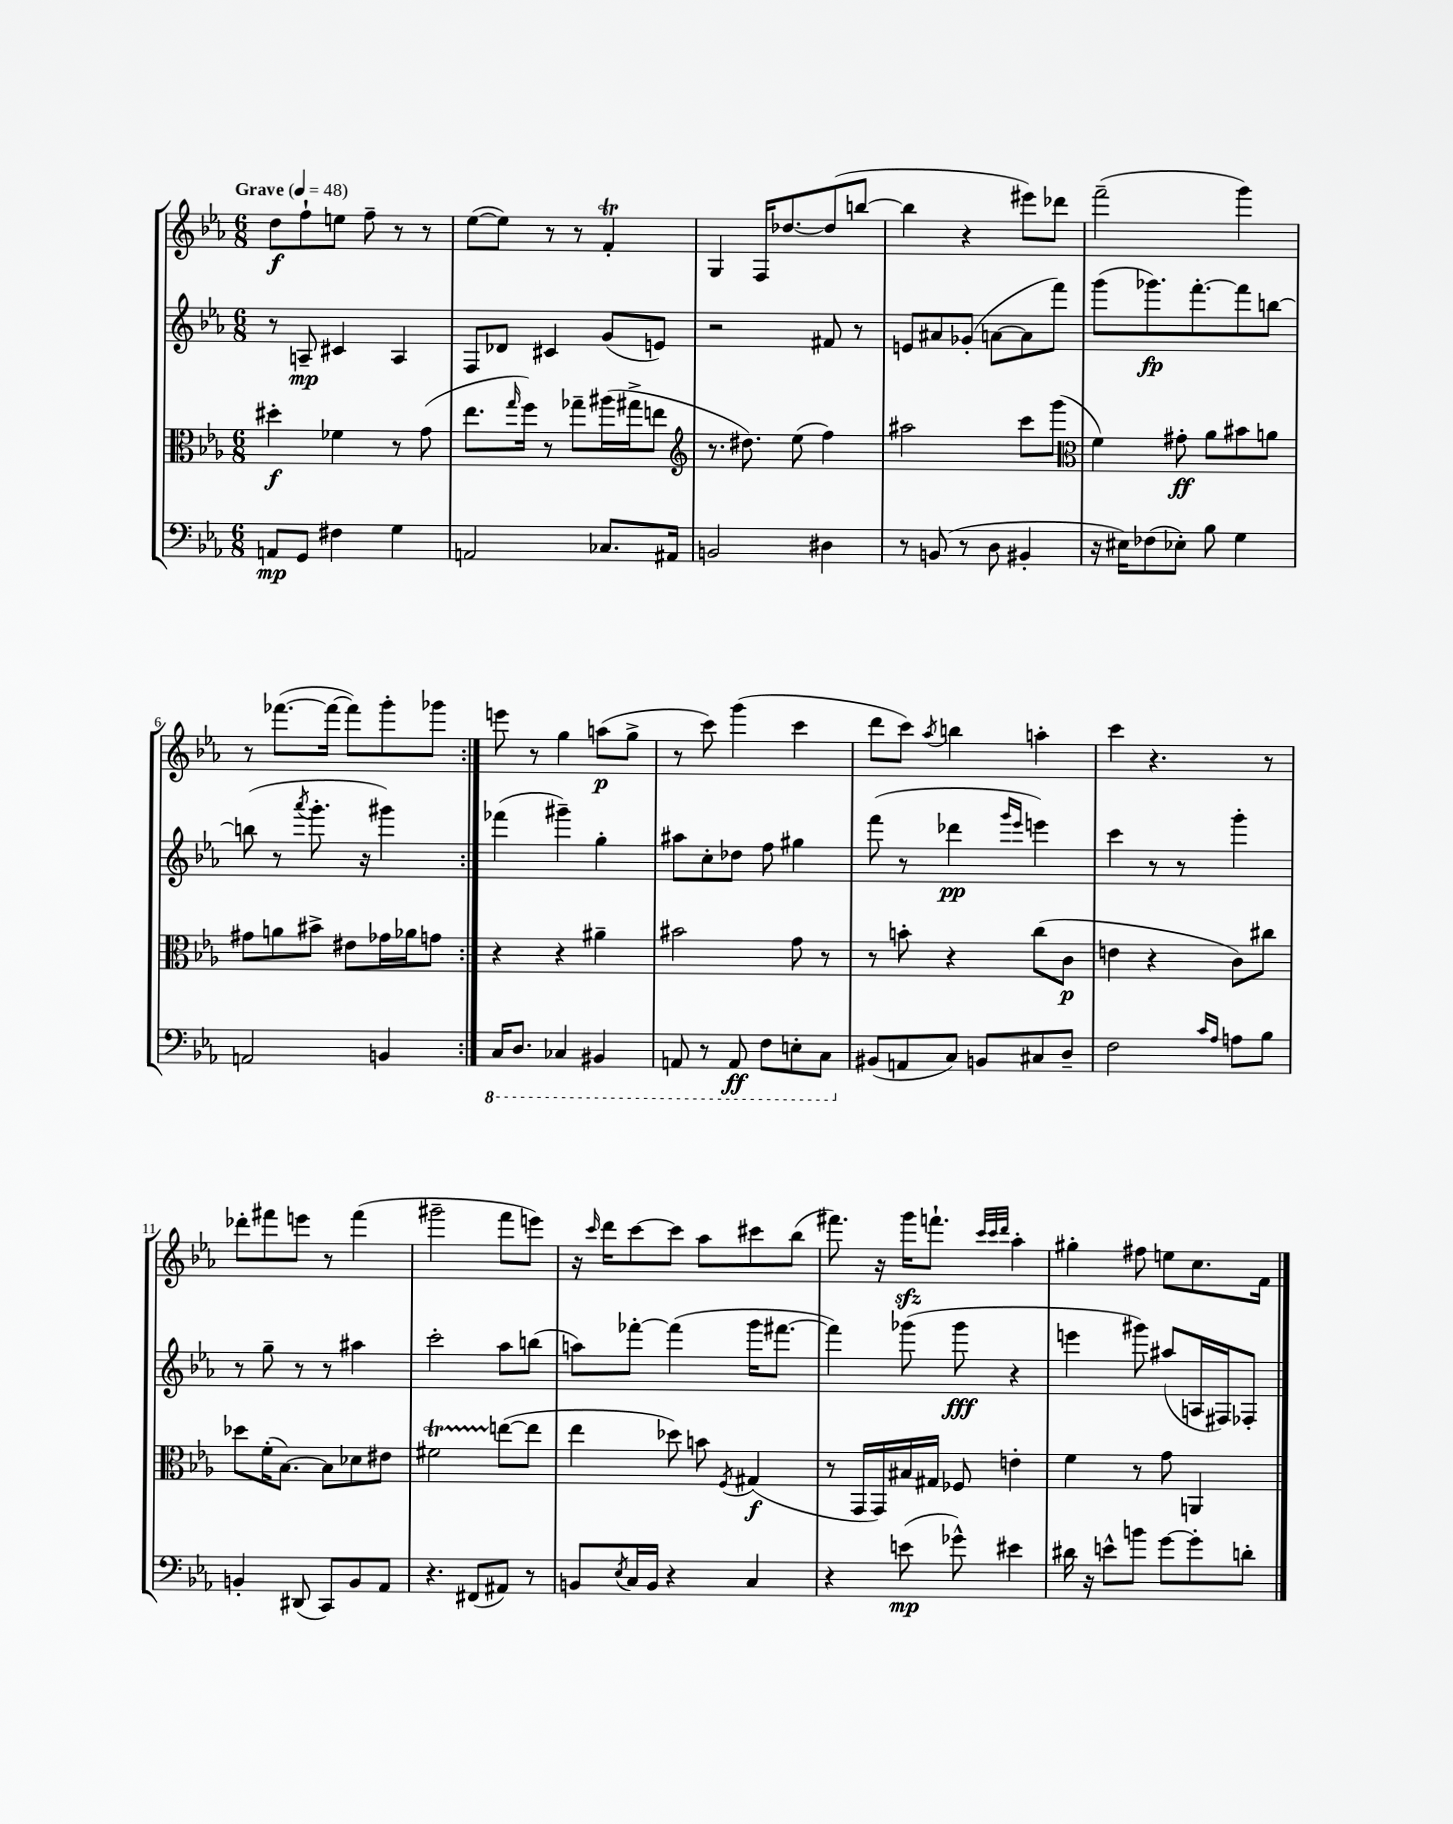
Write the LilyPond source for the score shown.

<<
\new StaffGroup <<
\new Staff = "s0" {
    \clef treble \key ees \major \numericTimeSignature \time 6/8 \tempo "Grave" 4 = 48
    \repeat volta 2 { d''8\f f''8-! e''8 f''8-- r8 r8 |
    ees''8~( ees''8) r8 r8 f'4-.\trill |
    g4 f16 des''8.~ des''8( b''8~ |
    b''4 r4 eis'''8) des'''8 |
    f'''2--( g'''4) |
    r8 fes'''8.~( fes'''16~ fes'''8) g'''8-. ges'''8 | }
    e'''8 r8 g''4 a''8\p( g''8-> |
    r8 c'''8) g'''4( c'''4 |
    d'''8 c'''8) \acciaccatura { aes''8 } b''4 a''4-. |
    c'''4 r4. r8 |
    des'''8-. fis'''8 e'''8 r8 fis'''4( |
    gis'''2-- f'''8 e'''8) |
    r16 \grace { c'''16 } d'''16 c'''8~ c'''8 aes''8 cis'''8 bes''8( |
    fis'''8.) r16 g'''16\sfz f'''8.-! \grace { c'''32 c'''32 d'''32 } aes''4-. |
    gis''4-. fis''8 e''8 c''8. f'16 \bar "|." |
}
\new Staff = "s1" {
    \clef treble \key ees \major \numericTimeSignature \time 6/8
    \repeat volta 2 { r8 a8--\mp cis'4 a4 |
    f8 des'8 cis'4 g'8( e'8) |
    r2 fis'8 r8 |
    e'8 ais'8 ges'8-.( a'8~ a'8 f'''8) |
    g'''8( ges'''8.\fp) f'''8.~-. f'''8 b''8~ |
    b''8( r8 \acciaccatura { aes'''8 } g'''8.-. r16 gis'''4) | }
    fes'''4( gis'''4--) g''4-. |
    ais''8 c''8-. des''8 f''8 gis''4 |
    f'''8( r8 des'''4\pp \grace { g'''16 ees'''16 } e'''4) |
    c'''4 r8 r8 g'''4-. |
    r8 g''8-- r8 r8 ais''4 |
    c'''2-. aes''8 b''8( |
    a''8) fes'''8~-. fes'''4( g'''16 fis'''8.~ |
    fis'''4) ges'''8( ges'''8\fff r4 |
    e'''4 gis'''8) ais''8( a16 fis16) fes8-. \bar "|." |
}
\new Staff = "s2" {
    \clef alto \key ees \major \numericTimeSignature \time 6/8
    \repeat volta 2 { dis''4-.\f fes'4 r8 g'8( |
    ees''8. \grace { g''16 } f''16) r8 ges''8-- ais''16( gis''16-> e''8 |
    \clef treble r8. dis''8.) ees''8( f''4) |
    ais''2 c'''8 g'''8( |
    \clef alto f'4) gis'8-.\ff aes'8 bis'8 a'8 |
    gis'8 a'8 bis'8-> eis'8 ges'16 aes'16 g'8 | }
    r4 r4 ais'4-- |
    bis'2 g'8 r8 |
    r8 b'8-. r4 c''8( c'8\p |
    e'4 r4 c'8) cis''8 |
    des''8 f'16-.( bes8.~) bes8 des'8 eis'8 |
    fis'2\startTrillSpan e''8~\stopTrillSpan( e''8 |
    ees''4 des''8) b'8 \acciaccatura { f8 } gis4\f( |
    r8 g,16 g,16) bis16 gis16 fes8 e'4-. |
    f'4 r8 g'8 a,4 \bar "|." |
}
\new Staff = "s3" {
    \clef bass \key ees \major \numericTimeSignature \time 6/8
    \repeat volta 2 { a,8\mp g,8 fis4 g4 |
    a,2 ces8. ais,16 |
    b,2 dis4 |
    r8 b,8( r8 d8 bis,4-. |
    r16 eis16) fes8( ees8-.) bes8 g4 |
    a,2 b,4 | }
    \ottava #-1 c,16 d,8. ces,4 bis,,4 |
    a,,8 r8 a,,8\ff f,8 e,8-. c,8 \ottava #0 |
    bis,8( a,8 c8) b,8 cis8 d8-- |
    f2 \grace { c'16 aes16 } a8 bes8 |
    b,4-. dis,8( c,8) b,8 aes,8 |
    r4. fis,8( ais,8) r8 |
    b,8 \acciaccatura { ees8 } c16 b,16 r4 c4 |
    r4 e'8\mp( ges'8-^) eis'4 |
    dis'16 r16 e'8-^ b'8 g'8~ g'8-. d'8-. \bar "|." |
}
>>
>>
